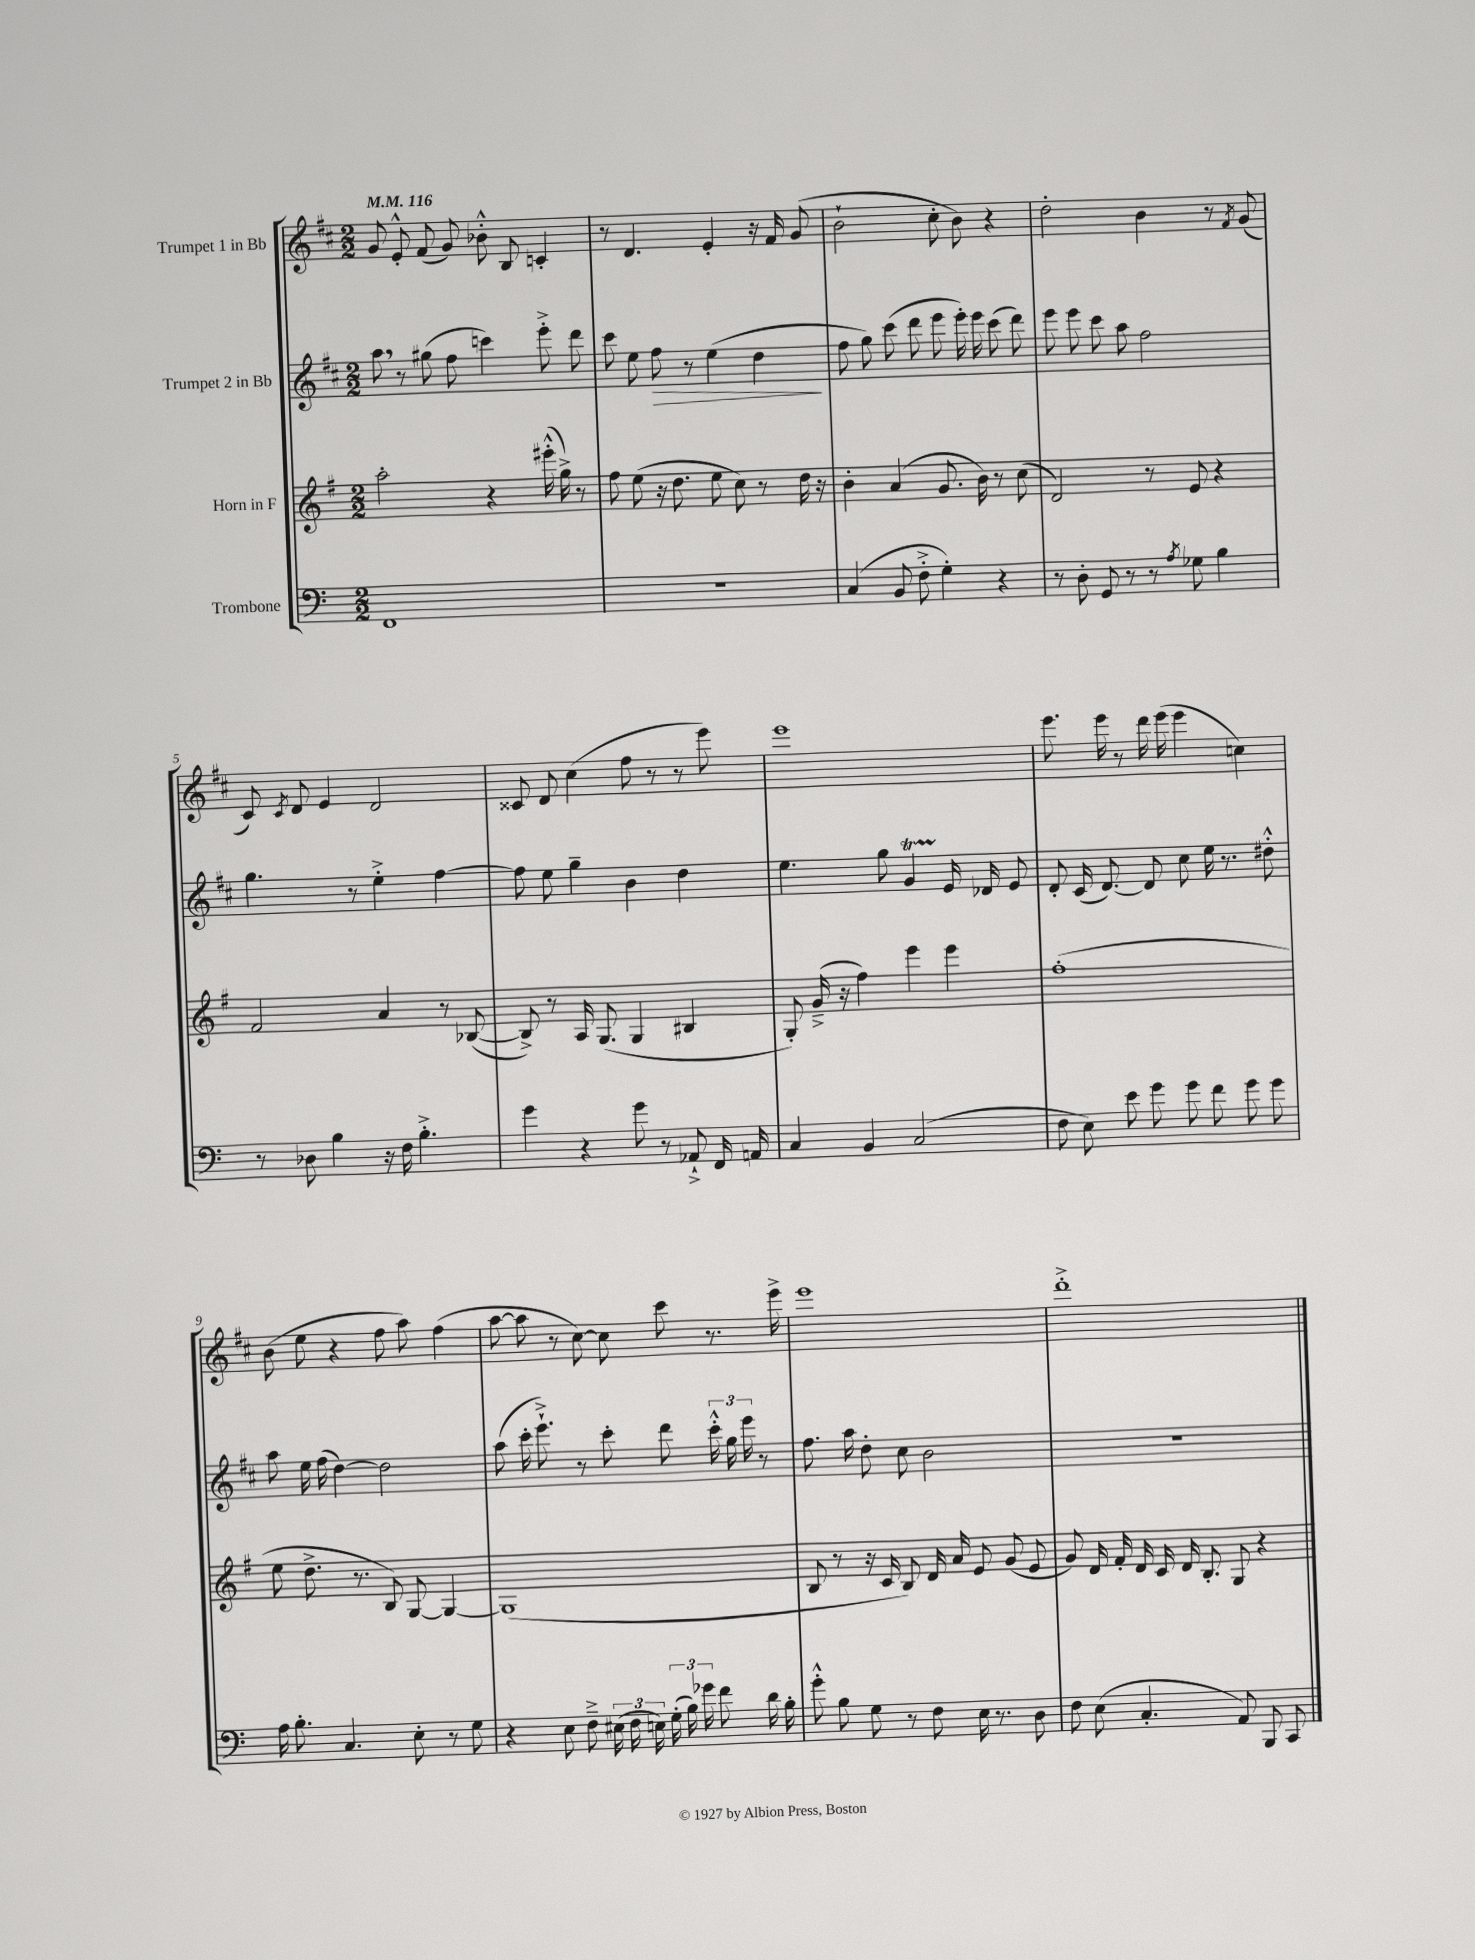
<<
\new StaffGroup <<
\new Staff = "s0" \with { instrumentName = "Trumpet 1 in Bb" } {
    \clef treble \key d \major \numericTimeSignature \time 2/2 \tempo 4 = 116
    \autoBeamOff g'8 e'8-.-^ fis'8( g'8) bes'8-.-^ b8 c'4-. |
    r8 d'4. e'4-. r16 fis'16 g'8( |
    b'2-! cis''8-. b'8) r4 |
    d''2-. b'4 r8 \acciaccatura { fis'8 } g'8( |
    cis'8) \acciaccatura { cis'8 } d'8 e'4 d'2 |
    cisis'8 d'8 cis''4( fis''8 r8 r8 e'''8) |
    e'''1 |
    e'''8. e'''16 r8 d'''16 e'''16( e'''4 c''4) |
    b'8( e''8 r4 fis''8 a''8) fis''4( |
    a''8~ a''8 r8 cis''8~) cis''8 cis'''8 r8. e'''16-> |
    e'''1 |
    d'''1-.-> \bar "|." |
}
\new Staff = "s1" \with { instrumentName = "Trumpet 2 in Bb" } {
    \clef treble \key d \major \numericTimeSignature \time 2/2
    \autoBeamOff a''8 \breathe r8 gis''8( fis''8 c'''4) e'''8-.-> d'''8 |
    cis'''8 e''8 fis''8\> r8 e''4( d''4\! |
    fis''8 g''8) cis'''8( d'''8 e'''8 e'''16-.) e'''16 cis'''8( d'''8) |
    e'''8 e'''8 cis'''8 a''8 fis''2 |
    g''4. r8 e''4-.-> fis''4~ |
    fis''8 e''8 g''4-- b'4 d''4 |
    e''4. g''8 g'4\startTrillSpan e'16\stopTrillSpan des'16 e'8 |
    d'8-. cis'16( d'8.~) d'8 cis''8 e''16 r8. dis''8-.-^ |
    a''8 e''16 fis''16( d''4~) d''2 |
    a''8( cis'''16-. e'''8.-!->) r8 cis'''8-. d'''8 \tuplet 3/2 { cis'''16-.-^ g''16 e'''16 } r8 |
    fis''8. a''16 d''8-. cis''8 b'2 |
    R1 \bar "|." |
}
\new Staff = "s2" \with { instrumentName = "Horn in F" } {
    \clef treble \key g \major \numericTimeSignature \time 2/2
    \autoBeamOff a''2-. r4 eis'''16-.-^( g''16->) r8 |
    fis''8 e''8( r16 d''8. e''8 c''8) r8 d''16 r16 |
    b'4-. a'4( g'8. b'16) r8 c''8( |
    d'2) r8 e'8 r4 |
    fis'2 a'4 r8 bes8~( |
    bes8->) r8 a16 g8.( g4 bis4 |
    g8-.) g'16--->( r16 fis''4) e'''4 e'''4 |
    fis''1-.( |
    e''8 d''8.-> r8. b8) g8~ g4~ |
    g1( |
    b8 r8 r16 c'16 b8) d'16 a'16 e'8 g'8( e'8 |
    g'8) d'16 fis'16-. d'16 c'16 d'16 b8.-. g8 r4 \bar "|." |
}
\new Staff = "s3" \with { instrumentName = "Trombone" } {
    \clef bass \key c \major \numericTimeSignature \time 2/2
    \autoBeamOff f,1 |
    R1 |
    c4( b,8 f8-.-> g4-.) r4 |
    r8 d8-. g,8 r8 r8 \acciaccatura { a8 } ges8 b4 |
    r8 des8 b4 r16 f16 b4.-.-> |
    g'4 r4 g'8 r8 aes,8-!-> f,16 a,16 |
    c4 b,4 c2( |
    f8 e8) e'8 g'8 g'8 f'8 g'8 g'8 |
    a16 b8.-. c4. e8-. r8 g8 |
    r4 e8 f8---> \tuplet 3/2 { eis16( f16 e16) } \tuplet 3/2 { g16-.( b16) ges'16 } f'8 d'16 b16-. |
    g'8-.-^ b8 g8 r8 f8 e16 r8. d8 |
    f8 e8( c4.-. a,8) b,,8 c,8 \bar "|." |
}
>>
>>
